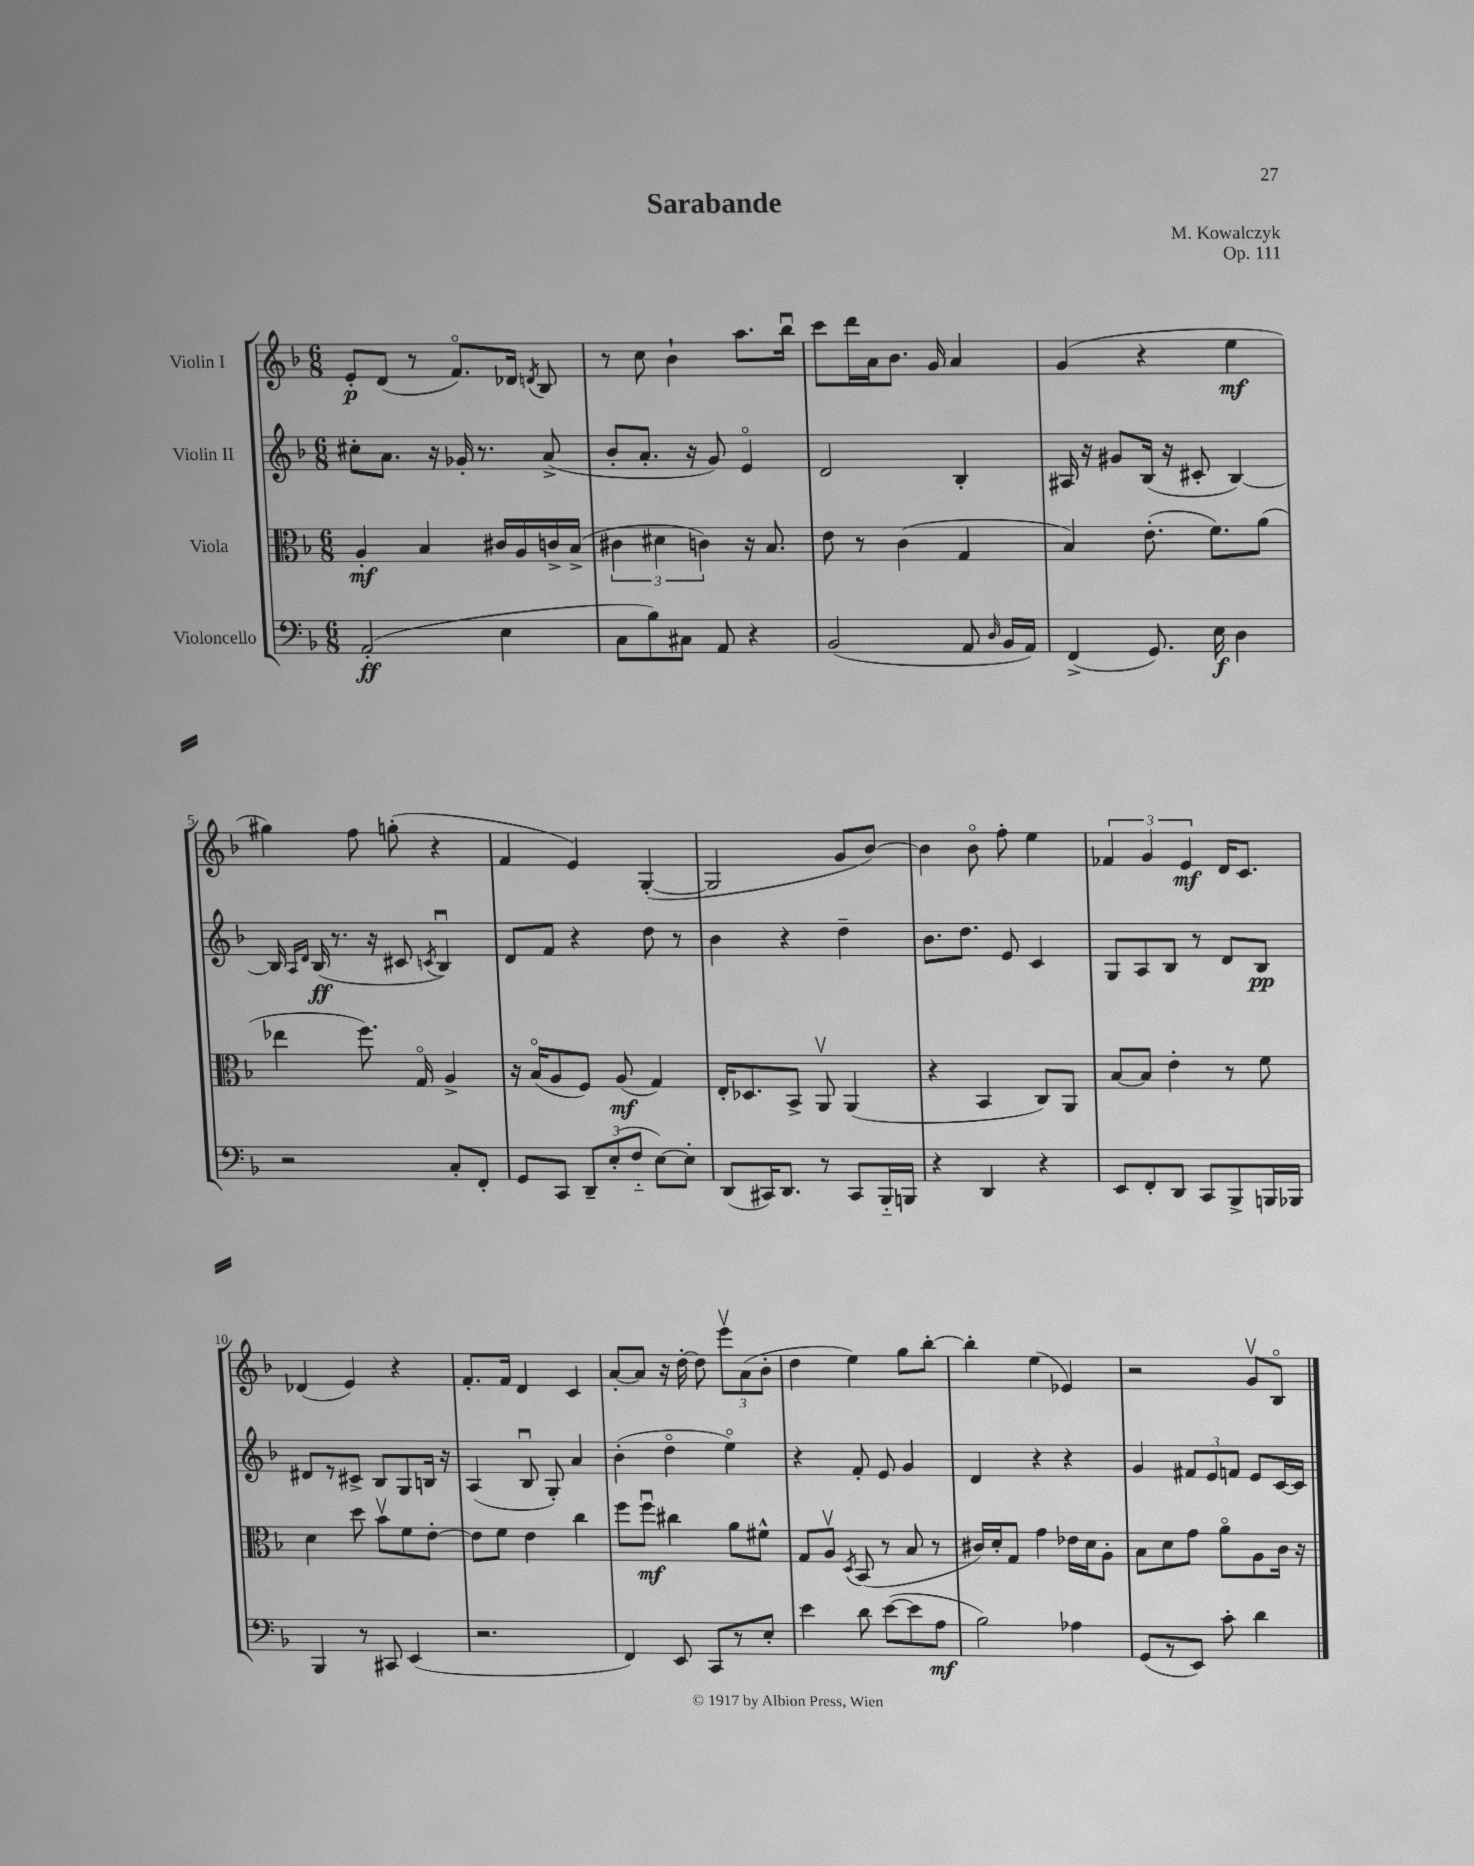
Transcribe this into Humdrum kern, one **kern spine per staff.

**kern	**kern	**kern	**kern
*staff4	*staff3	*staff2	*staff1
*clefF4	*clefC3	*clefG2	*clefG2
*k[b-]	*k[b-]	*k[b-]	*k[b-]
*M6/8	*M6/8	*M6/8	*M6/8
(2AA'	4A'	8cc#'	8e'
.	.	8.a	(8d
.	4B-	.	8r
.	.	16r	.
.	.	16g-'	8.fo)
.	.	8.r	.
4E	16c#	.	.
.	16A	.	16d-
.	.	.	8qd
.	16c^	(8a^	8B-
.	(16B-^	.	.
=	=	=	=
8C	6c#	8b-'	8r
8B-)	.	8.a'	8cc
.	6d#	.	.
8C#	.	.	4b-`
.	.	16r	.
.	6c)	.	.
8AA	.	8g)	.
4r	16r	4eo	8.aa
.	8.B-	.	.
.	.	.	16bb-u
=	=	=	=
(2BB-	8e	2d	8ccc
.	8r	.	16ddd
.	.	.	16a
.	(4c	.	8.b-
.	.	.	16g
8AA	4G	4B-'	4a
16qqD	.	.	.
16BB-	.	.	.
16AA)	.	.	.
=	=	=	=
(4FF^	4B-)	16A#	(4g
.	.	16r	.
.	.	8g#	.
8.GG)	(8.e'	(16B-	4r
.	.	16r	.
.	.	8c#'	.
16E	8.f)	.	.
4D	.	[4B-)	4ee
.	(8a	.	.
=	=	=	=
2r	4ee-	16B-]	4gg#)
.	.	16qqA	.
.	.	16qqd	.
.	.	(16B-	.
.	.	8.r	.
.	8.ff)	.	8ff
.	.	16r	.
.	.	8c#	(8gg'
.	16Go	.	.
.	.	8qc	.
8C'	4A^	4B-u)	4r
8FF'	.	.	.
=	=	=	=
8GG	16r	8d	4f
.	(16B-o	.	.
8CC	8A	8f	.
12DD~	8F)	4r	4e)
(12E'	.	.	.
.	(8A	.	.
12F'~	.	.	.
[8E)	4G)	8dd	([4G'
8E']	.	8r	.
=	=	=	=
(8DD	16E'	4b-	2G]
.	8.D-	.	.
16CC#)	.	.	.
8.DD	.	.	.
.	8BB-^	4r	.
8r	8AAv	.	.
8CC#	(4AA	4dd~	8g
16BBB-'~	.	.	[8b-)
16BBB	.	.	.
=	=	=	=
4r	4r	8.b-	4b-]
.	.	8.dd	.
4DD	4BB-	.	8b-o
.	.	8e	8ff'
4r	8C)	4c	4ee
.	8AA	.	.
=	=	=	=
8EE	[8B-	8G	6f-
8FF'	8B-]	8A	.
.	.	.	6g
8DD	4e'	8B-	.
.	.	.	6e
8CC	.	8r	.
8BBB-^	8r	8d	16d
.	.	.	8.c
16BBB	8f	8B-	.
16BBB-	.	.	.
=	=	=	=
4BBB-	4d	8d#	(4d-
.	.	8r	.
8r	8dd	8c#^	4e)
8CC#	8b-v	8B-	.
(4EE	8f	8G	4r
.	[8e'	16B	.
.	.	16r	.
=	=	=	=
2.r	8e]	(4A	8.f'
.	8f	.	.
.	.	.	16f
.	4e	8B-u	4d
.	.	8G')	.
.	4cc	4a	4c
=	=	=	=
4FF)	8ff	(4b-'	[8a'
.	8ffu	.	8a]
8EE	4cc#	4ddo	16r
.	.	.	[16dd'
8CC	.	.	8dd]
8r	8a	4eeo)	12eeev
.	.	.	(12a
8E'	8f#^^	.	.
.	.	.	12b-'
=	=	=	=
4e	8G	4r	4dd
.	8Av	.	.
.	8qD	.	.
8d	(8BB-	8f'	4ee)
([8e	8r	8e	.
8e]	8B-	4g	8gg
8A	8r	.	[8bb-'
=	=	=	=
2B-)	16c#)	4d	4bb-']
.	16d'	.	.
.	8G	.	.
.	4g	4r	(4ee
4A-	16e-	4r	4e-)
.	16d	.	.
.	8A'	.	.
=	=	=	=
(8GG	8B-	4g	2r
8r	8d	.	.
8EE)	8g	12f#	.
.	.	12e	.
8c'	8ao	.	.
.	.	12f	.
4d	8A	8e	8gv
.	16c	[16c	8B-o
.	16r	16c]	.
==	==	==	==
*-	*-	*-	*-
